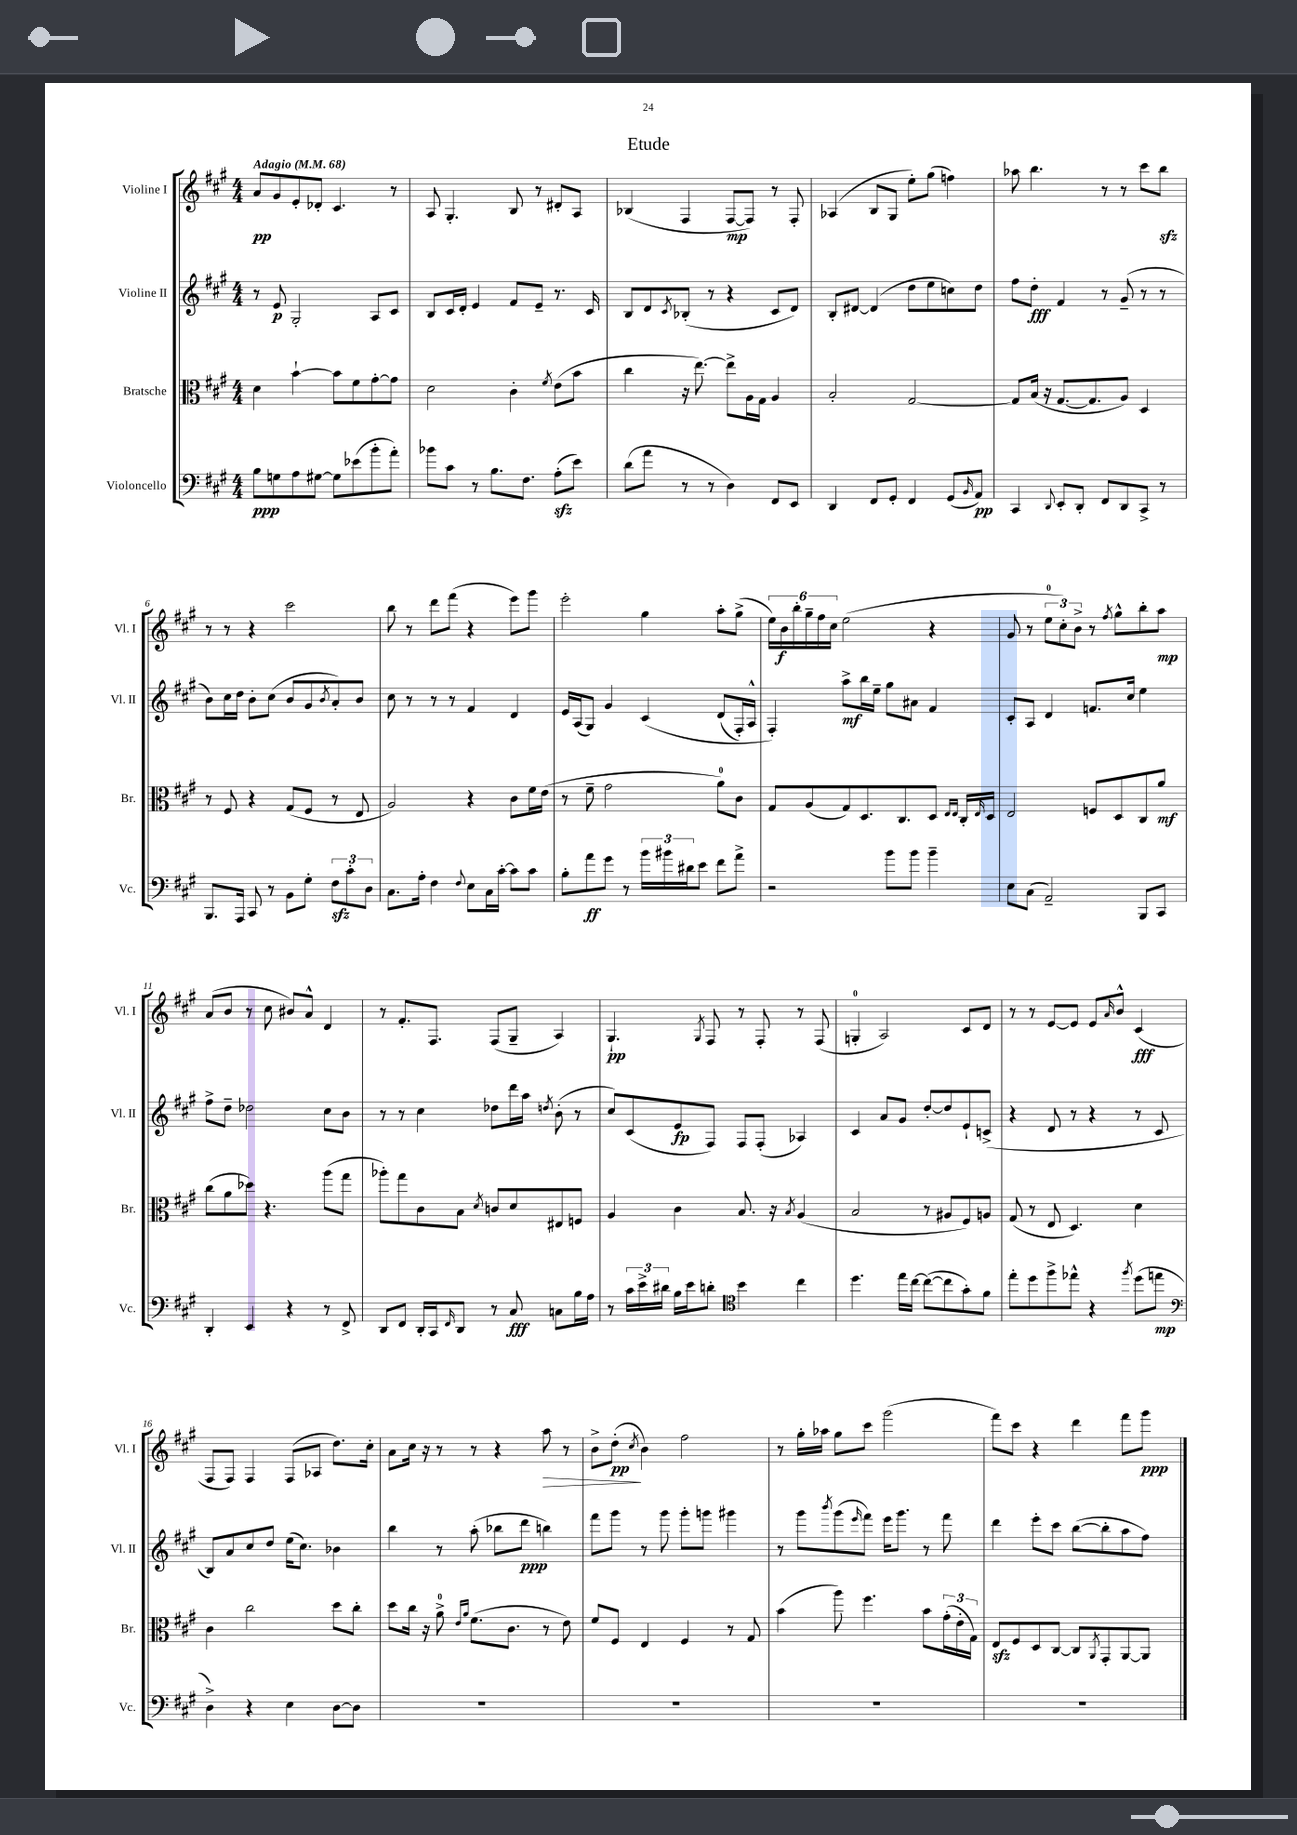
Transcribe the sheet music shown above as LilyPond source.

\header { title = "Etude" }
<<
\new StaffGroup <<
\new Staff = "s0" \with { instrumentName = "Violine I" shortInstrumentName = "Vl. I" } {
    \clef treble \key a \major \numericTimeSignature \time 4/4 \tempo "Adagio" 4 = 68
    a'8\pp gis'8 e'8-. des'8-. cis'4. r8 |
    a8 gis4.-. b8 r8 dis'8-. a8 |
    bes4( fis4 fis8~\mp fis8) r8 fis8-. |
    aes4( b8 gis8 e''8-.) gis''8( f''4) |
    aes''8 b''4. r8 r8 cis'''8 b''8\sfz |
    r8 r8 r4 cis'''2 |
    b''8 r8 d'''8 fis'''8( r4 e'''8) gis'''8 |
    e'''2-. gis''4 a''8-. gis''8->( |
    \tuplet 6/4 { e''16) b'16\f b''16-. gis''16-- fis''16 cis''16 } e''2( r4 |
    gis'8 r8 \tuplet 3/2 { e''8-0 cis''8-.) b'8-> } r8 \acciaccatura { fis''8 } gis''8-^ b''8-. a''8\mp |
    a'8( b'8 r8 cis''8 bis'8) a'8-^ d'4 |
    r8 fis'8.-. fis8. fis8( gis8-- a4) |
    gis4.-!\pp \acciaccatura { gis8 } fis8 r8 fis8-. r8 fis8( |
    g4-0-. a2) cis'8 d'8 |
    r8 r8 e'8~ e'8 e'8 \grace { a'16 } b'8-^ cis'4\fff( |
    fis8 fis8) fis4 fis8( aes8 d''8.) cis''16-. |
    a'8 cis''16 r16 r8 r8 r4 a''8\> r8 |
    b'8-> d''8-.\pp\!( \acciaccatura { cis''8 } b'4) fis''2 |
    r8 gis''16-. aes''16 gis''8 cis'''8 gis'''2( |
    fis'''8) cis'''8 r4 d'''4 fis'''8 gis'''8\ppp \bar "|." |
}
\new Staff = "s1" \with { instrumentName = "Violine II" shortInstrumentName = "Vl. II" } {
    \clef treble \key a \major \numericTimeSignature \time 4/4
    r8 e'8\p gis2-. a8 cis'8 |
    b8 cis'16 d'16-. e'4 fis'8 e'8-- r8. cis'16 |
    b8 d'8 \acciaccatura { cis'8 } bes8-.( r8 r4 cis'8 d'8) |
    b8-. dis'8~ dis'4( d''8 e''8 c''8) d''8 |
    fis''8 d''8-.\fff fis'4 r8 gis'8--( r8 r8 |
    b'8) cis''16 d''16 b'8-. cis''8( b'8 gis'8 \acciaccatura { b'8 } a'8-.) b'8 |
    cis''8 r8 r8 r8 fis'4 d'4 |
    e'16 a16( gis8) gis'4 cis'4\( d'8( fis16-.) a16-^ |
    fis4-.\) a''8->\mf b''16 e''16-- gis''8 ais'8 fis'4 |
    cis'8-. a8 d'4 f'8. cis''16 e''4 |
    fis''8-> d''8-- des''2 cis''8 b'8 |
    r8 r8 cis''4 des''8 d'''16 a''16 \acciaccatura { d''8 } b'8-.( r8 |
    cis''8) cis'8( e'8\fp fis8) fis8 fis8-.( aes4) |
    cis'4 a'8 gis'8 d''8~-. d''8 e'8-! c'8->( |
    r4 d'8 r8 r4 r8 cis'8 |
    b8) a'8 cis''8 d''8 e''16( cis''8.) bes'4 |
    b''4 r8 a''8-.( bes''8 d'''8\ppp b''4) |
    fis'''8 gis'''8 r8 gis'''8 gis'''8-. g'''8 gis'''4 |
    r8 gis'''8 \acciaccatura { b'''8 } gis'''8( \grace { e'''16 } fis'''8) e'''16 gis'''8. r8 fis'''8 |
    d'''4 e'''8-. cis'''8 b''8~( b''8-. a''8 fis''8) \bar "|." |
}
\new Staff = "s2" \with { instrumentName = "Bratsche" shortInstrumentName = "Br." } {
    \clef alto \key a \major \numericTimeSignature \time 4/4
    d'4 b'4~-! b'8 fis'8 gis'8~-. gis'8 |
    d'2 cis'4-. \acciaccatura { fis'8 } e'8( b'8 |
    cis''4 r16 e''8.~) e''8-> a16 gis16 a4 |
    b2-. gis2~ |
    gis8 b16( r16 gis8.~ gis8. a8) d4 |
    r8 fis8 r4 gis8( fis8 r8 e8 |
    a2) r4 cis'8 fis'16 e'16( |
    r8 fis'8-- gis'2 a'8-0) cis'8 |
    gis8 a8( gis8) d8. cis8. d8 \grace { e16 e16 } cis16-. \grace { e16 } d16 |
    e2 f8 d8 cis8 a'8\mf |
    cis''8( a'8 des''8) r4. a''8( gis''8 |
    aes''8-.) gis''8 cis'8 b8 \acciaccatura { d'8 } c'8 d'8 eis8 f8 |
    a4 cis'4 b8. r16 \acciaccatura { b8 } a4( |
    b2 r8 ais8 fis8) a8 |
    gis8( r8 e8 d4.) d'4 |
    cis'4 cis''2 d''8 cis''8-. |
    d''8 cis''16 r16 a'8-0-> \grace { e'16 a'16 } fis'8.( cis'8. r8 e'8) |
    fis'8 fis8 e4 fis4 r8 gis8 |
    b'4( a''8) fis''4. b'8 \tuplet 3/2 { gis'16-.( e'16-. gis16) } |
    e8\sfz fis8 d8 cis8~ cis8 \acciaccatura { a,8 } gis,8-. a,8~ a,8 \bar "|." |
}
\new Staff = "s3" \with { instrumentName = "Violoncello" shortInstrumentName = "Vc." } {
    \clef bass \key a \major \numericTimeSignature \time 4/4
    b8\ppp g8 a8 gis8~ gis8 ees'8( b'8-. a'8-.) |
    bes'8 cis'8 r8 b8. fis8. a8-.\sfz( e'8) |
    d'8( a'8 r8 r8 d4) fis,8 e,8 |
    d,4 fis,8 gis,8-. fis,4 gis,8( \grace { b,16 } a,8\pp) |
    cis,4 \appoggiatura { d,8 } e,8-. d,8-. fis,8 d,8 cis,8-> r8 |
    b,,8. a,,16 cis,8 r8 b,8 gis8-. \tuplet 3/2 { fis8\sfz cis'8-. d8 } |
    cis8. a16-. fis4 \appoggiatura { fis8 } e8 cis16 cis'16~-. cis'8 cis'8 |
    b8-. a'8\ff gis'8 r8 \tuplet 3/2 { b'16 bis'16 dis'16 } e'8 fis'8 a'8-> |
    r2 b'8 b'8 b'4-- |
    e8 cis8( a,2--) b,,8 cis,8 |
    d,4-. e,4 r4 r8 fis,8-> |
    d,8 fis,8 d,16-. cis,16 \grace { fis,16 } d,8 r8 cis8\fff c8 b16 a16 |
    r8 \tuplet 3/2 { cis'16 e'16-> dis'16 } b16 e'16 d'8-. \clef tenor b'4 cis''4 |
    d''4. e''16 cis''16~ cis''8~( cis''8 gis'8-.) fis'8 |
    e''8-. d''8 fis''8-> ees''8-^ r4 \acciaccatura { fis''8 } d''8( e''8\mp |
    \clef bass d4->) r4 e4 d8~ d8 |
    R1 |
    R1 |
    R1 |
    R1 \bar "|." |
}
>>
>>
